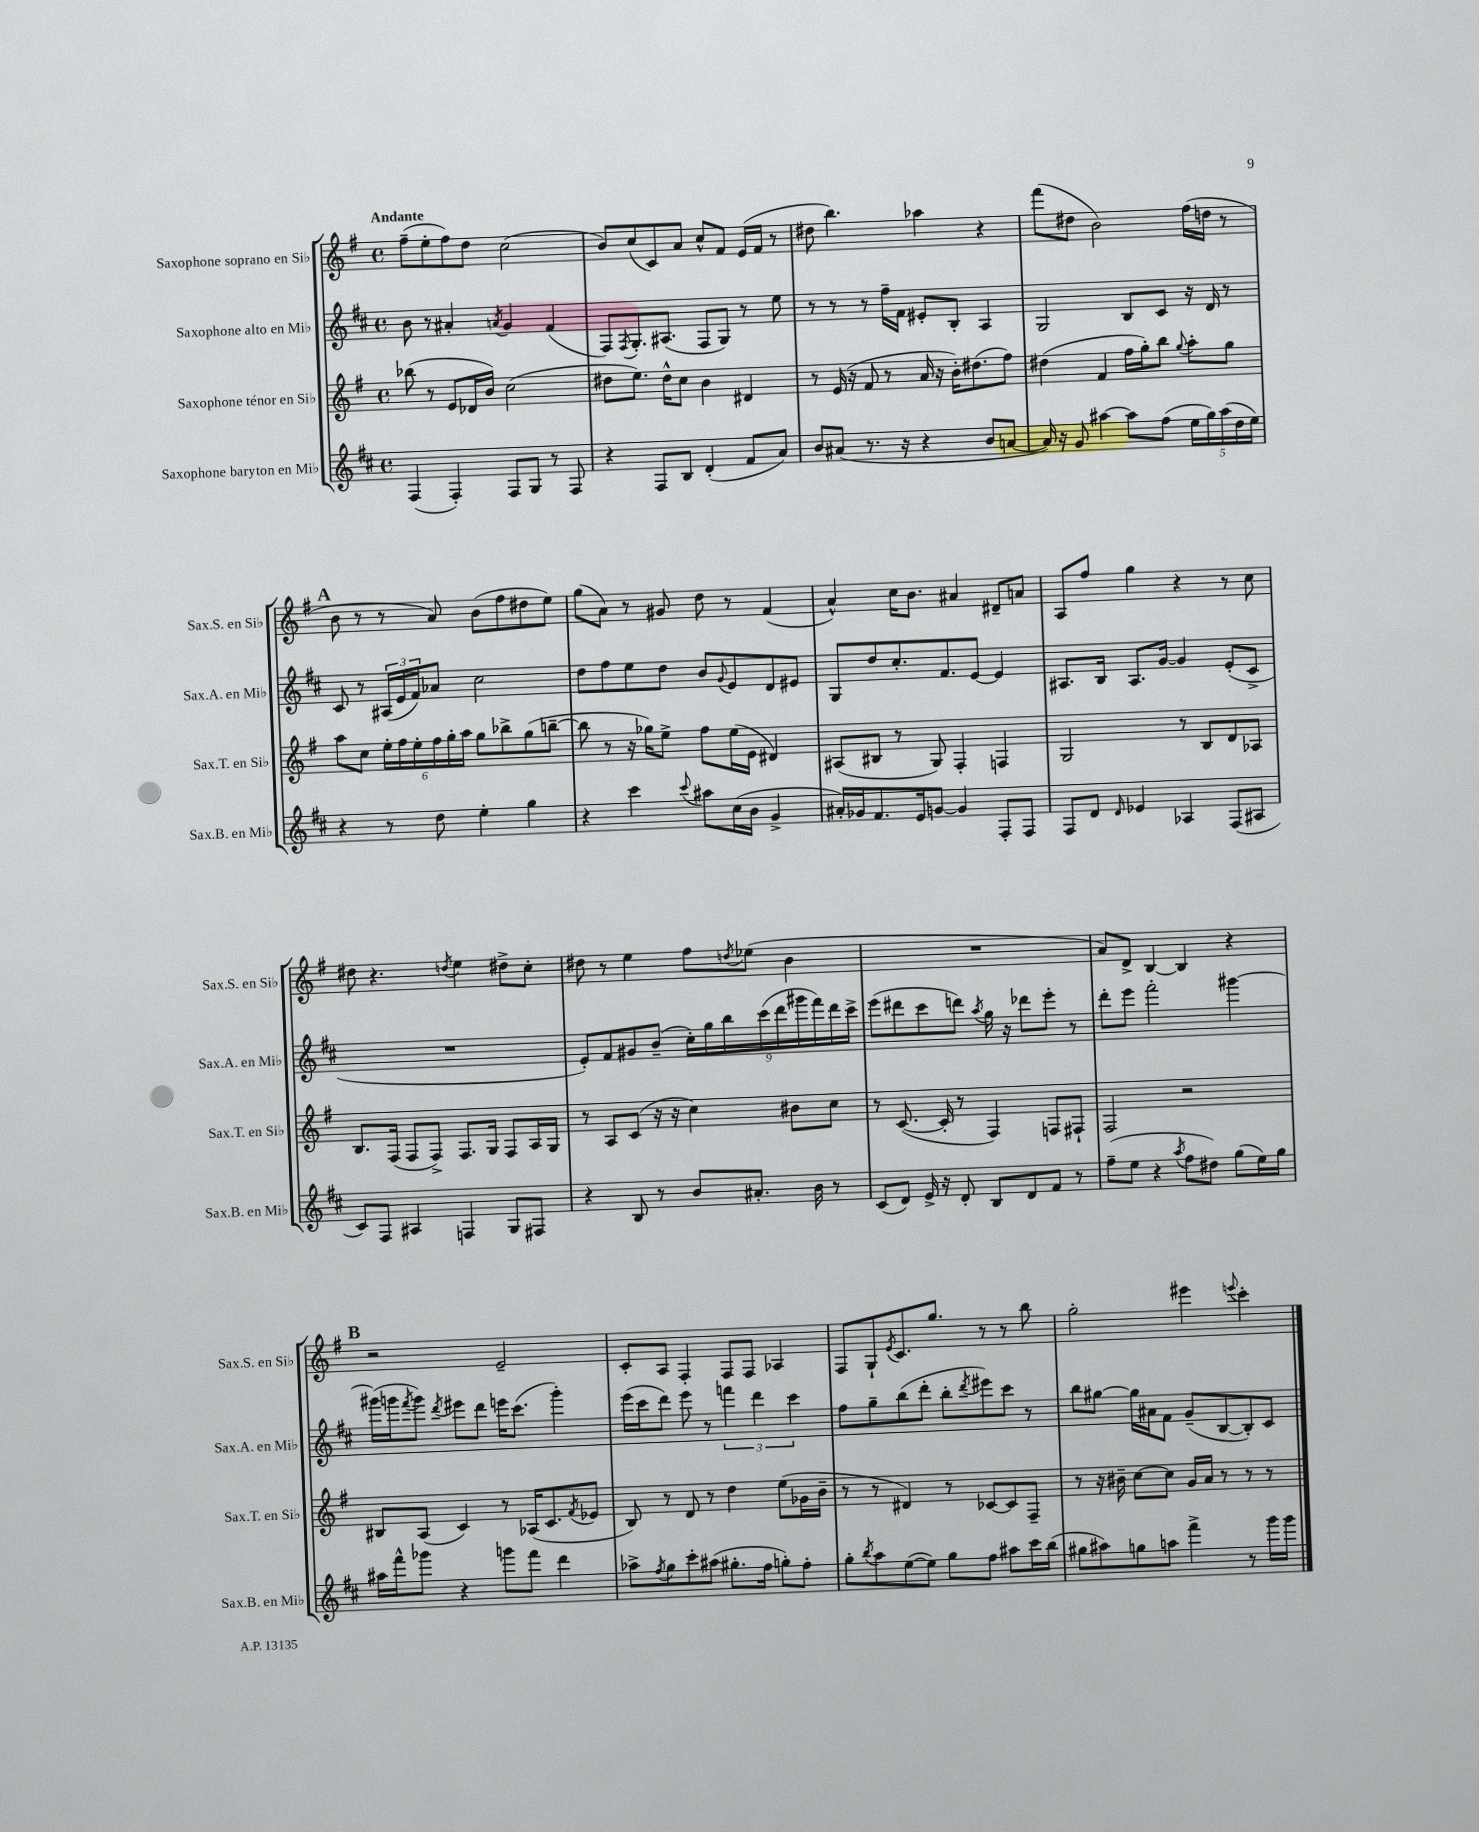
<<
\new StaffGroup <<
\new Staff = "s0" \with { instrumentName = "Saxophone soprano en Sib" shortInstrumentName = "Sax.S. en Sib" } {
    \clef treble \key g \major \defaultTimeSignature \time 4/4 \tempo "Andante"
    fis''8--( e''8-. fis''8) d''8 c''2( |
    b'8) c''8( c'8) a'8 c''8-^ fis'8 e'16( fis'16 r8 |
    dis''8 b''4.) aes''4 r4 |
    fis'''8( dis''8 b'2) fis''16( d''16 r8 |
    \mark \markup { \bold "A" } b'8 r8 r8 a'8) b'8( fis''8 dis''8 e''8) |
    g''8( a'8) r8 gis'8 d''8 r8 fis'4( |
    a'4-^) c''16 b'8. ais'4 dis'8-- a'8 |
    a8 fis''8 g''4 r4 r8 c''8 |
    dis''8 r4. \acciaccatura { d''8 } e''4 dis''8-> c''8-. |
    dis''8 r8 e''4 fis''8 \acciaccatura { d''8 } ees''8( b'4 |
    R1 |
    a'8) d'8-> b4~ b4 r4 |
    \mark \markup { \bold "B" } r2 e'2-- |
    c'8-. a8 fis4-. fis8 fis8 aes4 |
    fis8 g8-! \acciaccatura { e'8 } c'8. g''8. r8 r8 b''8 |
    g''2-. eis'''4 \appoggiatura { e'''8 } c'''4-. \bar "|." |
}
\new Staff = "s1" \with { instrumentName = "Saxophone alto en Mib" shortInstrumentName = "Sax.A. en Mib" } {
    \clef treble \key d \major \defaultTimeSignature \time 4/4
    b'8 r8 ais'4-. \acciaccatura { a'8 } g'4 fis'4( |
    fis8) \acciaccatura { fis8 } g8.-. ais8.( fis8 g8) r8 e''8 |
    r8 r8 r8 fis''16-- fis'16 eis'8-. b8-. a4 |
    g2 b8 cis'8 r16 d'16 r8 |
    \mark \markup { \bold "A" } cis'8 r8 \tuplet 3/2 { ais16( e'16 fis'16) } aes'8 cis''2 |
    d''8 fis''8 e''8 d''8 b'8 \appoggiatura { g'8 } e'8 d'8 eis'8 |
    g8 d''8 cis''8.-. fis'8. e'8~ e'4 |
    ais8. b16 ais8. g'16~ g'4 e'8-.( cis'8-> |
    R1 |
    e'8-.) fis'8 gis'8 b'8--( \tuplet 9/8 { cis''16-.) g''16 b''16 cis'''16( d'''16 gis'''16 fis'''16) d'''16 cis'''16-> } |
    e'''8( dis'''8 cis'''8 d'''8) \acciaccatura { a''8 } g''16 r16 des'''8 e'''8-. r8 |
    d'''8-. e'''8 fis'''2-. gis'''4~ |
    \mark \markup { \bold "B" } gis'''16( g'''16 \acciaccatura { fis'''8 } g'''8) \acciaccatura { d'''8 } eis'''8 d'''8 e'''16 cis'''8.( g'''4-.) |
    e'''16( cis'''16 d'''8) e'''8 r8 \tuplet 3/2 { f'''4 d'''4 cis'''4 } |
    fis''8 g''8-- b''8( d'''8-. b''8-. \acciaccatura { d'''8 } eis'''8) cis'''8 r8 |
    b''8 gis''8~ gis''16 ais'16 fis'8 g'8--( b8~ b8-.) cis'8 \bar "|." |
}
\new Staff = "s2" \with { instrumentName = "Saxophone ténor en Sib" shortInstrumentName = "Sax.T. en Sib" } {
    \clef treble \key g \major \defaultTimeSignature \time 4/4
    bes''8( r8 e'8 des'16 b'16) c''2( |
    dis''8 e''8.) dis''16-^ c''8 b'4 dis'4 |
    r8 e'16( r16 fis'8 r8 a'16 r16 b'16-.) dis''8.( fis''8) |
    dis''4( fis'4 fis''16 g''16-.) b''8 \appoggiatura { g''8 } a''8-. g''8 |
    \mark \markup { \bold "A" } a''8 c''8 \tuplet 6/4 { e''16-. fis''16 e''16-. fis''16 g''16-. a''16 } g''8 bes''8-> g''8( b''8~-- |
    b''8 r8 r16 ges''16) e''8-> fis''8 e''16( e'16 dis'4) |
    ais8( bis8 r8 g8) fis4-. f4 |
    g2 r8 b8 d'8 aes8 |
    b8. fis16( fis8 fis8->) fis8. g16 fis8 a16 g16 |
    r8 a8 c'8( r16 r16 c''4) bis'8 c''8 |
    r8 c'8.~( c'16-. r8 fis4) f8 fis8-! |
    fis2 r2 |
    \mark \markup { \bold "B" } bis8 a8( c'4) r8 aes16( c'8. \acciaccatura { fis'8 } ees'8 |
    b8) r8 d'8 r8 d''4 e''8( ges'16 b'16-- |
    r8 r8 dis'4) r8 ces'8~ ces'8 fis8-- |
    r8 r16 bis'16-- c''8~ c''8 g'16 a'16 r8 r8 r8 \bar "|." |
}
\new Staff = "s3" \with { instrumentName = "Saxophone baryton en Mib" shortInstrumentName = "Sax.B. en Mib" } {
    \clef treble \key d \major \defaultTimeSignature \time 4/4
    fis4( fis4-.) fis8 g8 r8 fis8 |
    r4 fis8 b8 d'4-.( fis'8 a'8) |
    b'8 ais'8( r8. r16 r4 b'8 a'8~ |
    a'16) r16 g'8 ais''4~ ais''8 fis''8( \tuplet 5/4 { e''16 g''16) ais''16( d''16 e''16) } |
    \mark \markup { \bold "A" } r4 r8 d''8 e''4-. g''4 |
    r4 cis'''4 \appoggiatura { cis'''8 } ais''8 cis''16( b'16 g'4-> |
    ais'16-.) ges'16 fis'8. e'16 g'8~ g'4 fis8-. fis8 |
    fis8 d'8 \grace { d'16 } ees'4 aes4 fis8( ais8 |
    cis'8) fis8 ais4 f4 g8 fis8 |
    r4 b8 r8 b'8 ais'8.-. b'16 r8 |
    cis'8( d'8) e'16-> r16 d'8-. b8 d'8 fis'8 r8 |
    fis''8--( e''8 r4 \acciaccatura { a''8 } fis''8 dis''8) g''8( e''16) g''16 |
    \mark \markup { \bold "B" } ais''16 fis'''16-^ ges'''8 r4 g'''8 fis'''8 d'''4 |
    aes''8-> \acciaccatura { fis''8 } g''8 cis'''8-. ais''8( gis''8.-. fis''16 g''8-.) fis''8-. |
    g''8-. \acciaccatura { b''8 } a''8 e''8~( e''8) g''8 fis''8 ais''8 cis'''16 b''16( |
    gis''8 ais''8) g''8 a''8 fis'''4-> r8 g'''16 g'''16 \bar "|." |
}
>>
>>
\layout { \context { \Score \remove "Bar_number_engraver" } }
